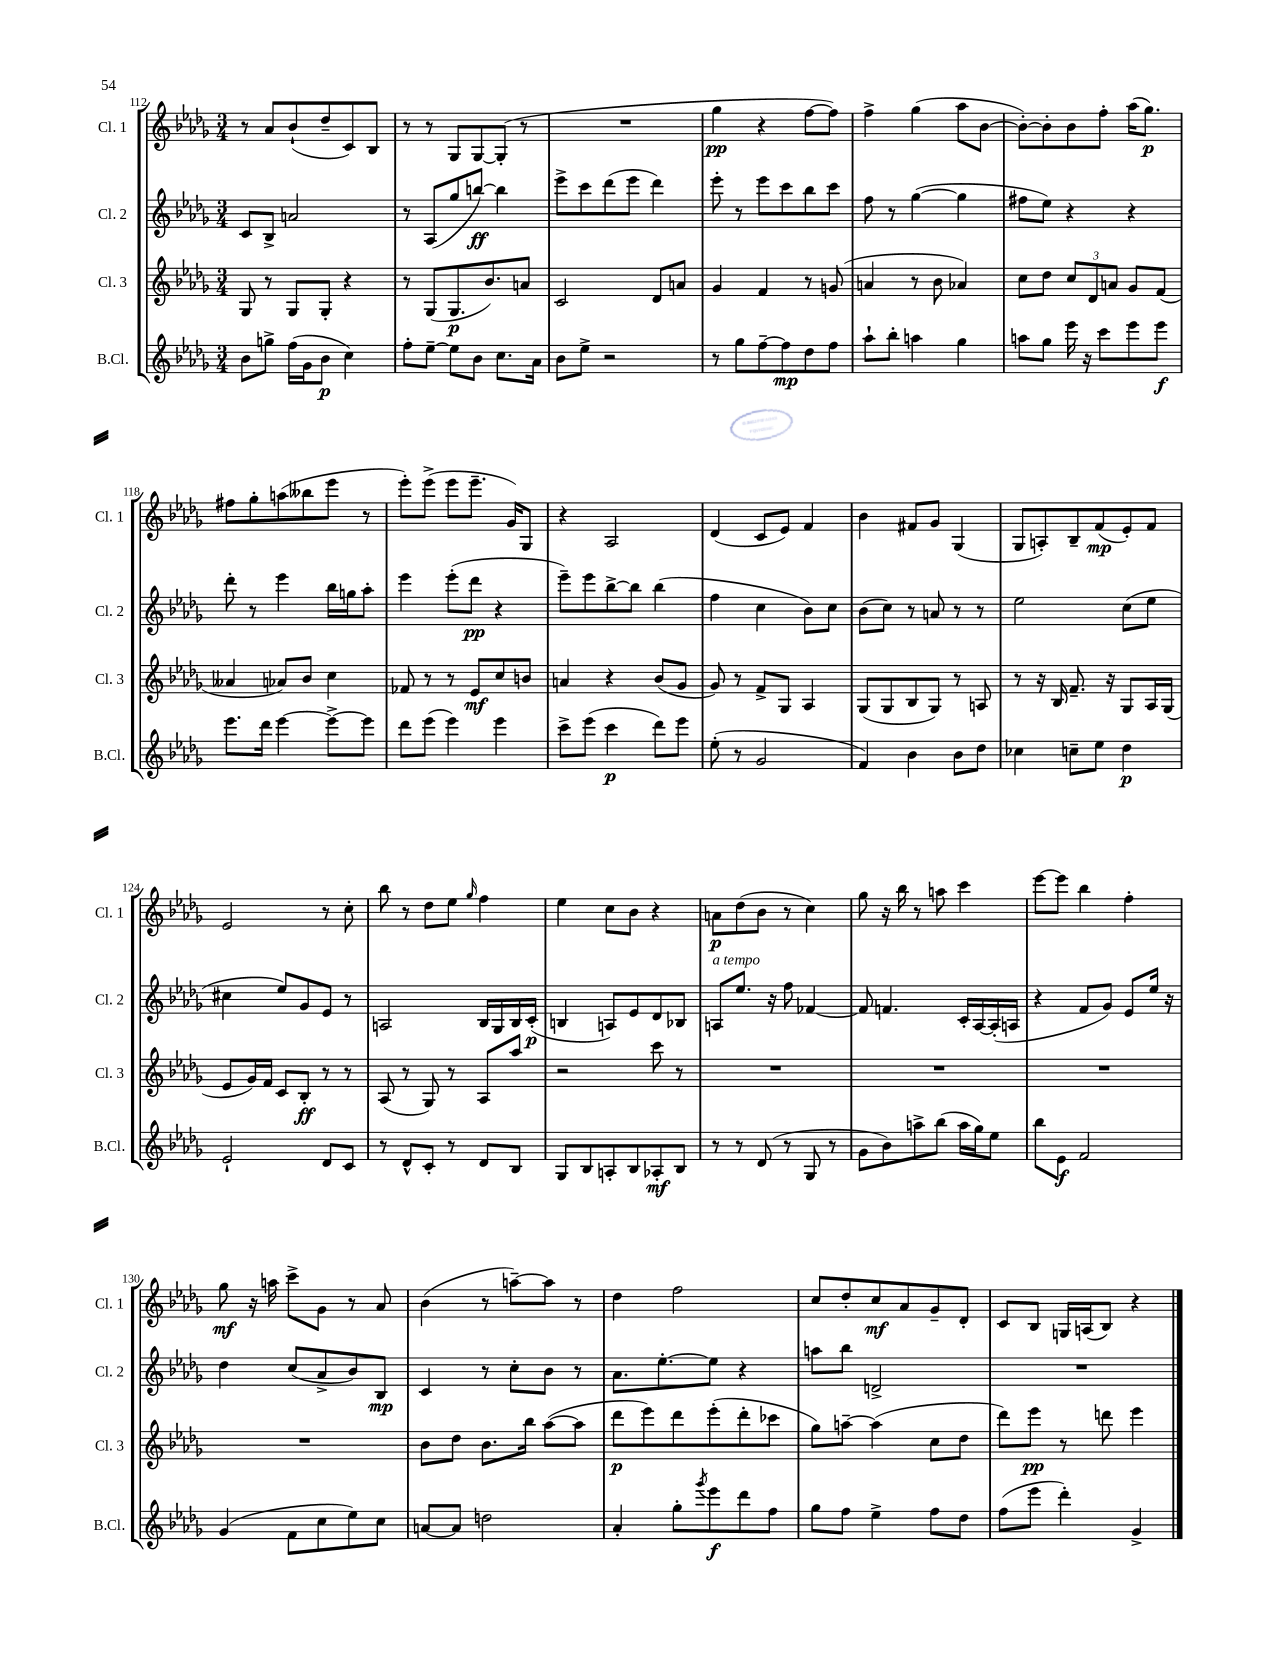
<<
\new StaffGroup <<
\new Staff = "s0" \with { instrumentName = "Cl. 1" shortInstrumentName = "Cl. 1" } {
    \clef treble \key des \major \numericTimeSignature \time 3/4
    r8 aes'8 bes'8-!( des''8-- c'8) bes8 |
    r8 r8 ges8 ges8~ ges8-.( r8 |
    R2. |
    ges''4\pp r4 f''8~ f''8) |
    f''4-> ges''4( aes''8 bes'8~ |
    bes'8~-.) bes'8-. bes'8 f''8-. aes''16( ges''8.\p) |
    fis''8 ges''8-. a''8( beses''8 ees'''8 r8 |
    ees'''8-.) ees'''8->( ees'''8 ees'''8.-- ges'16) ges8 |
    r4 aes2 |
    des'4( c'8 ees'8) f'4 |
    bes'4 fis'8 ges'8 ges4( |
    ges8 a8-.) bes8-- f'8\mp( ees'8-.) f'8 |
    ees'2 r8 c''8-. |
    bes''8 r8 des''8 ees''8 \grace { ges''16 } f''4 |
    ees''4 c''8 bes'8 r4 |
    a'8\p des''8( bes'8 r8 c''4) |
    ges''8 r16 bes''16 r8 a''8 c'''4 |
    ees'''8~ ees'''8 bes''4 f''4-. |
    ges''8\mf r16 a''16 c'''8-> ges'8 r8 aes'8 |
    bes'4( r8 a''8~--) a''8 r8 |
    des''4 f''2 |
    c''8 des''8-. c''8\mf aes'8 ges'8-- des'8-. |
    c'8 bes8 g16 a16( bes8) r4 \bar "|." |
}
\new Staff = "s1" \with { instrumentName = "Cl. 2" shortInstrumentName = "Cl. 2" } {
    \clef treble \key des \major \numericTimeSignature \time 3/4
    c'8 bes8-> a'2 |
    r8 aes8( ges''8 b''8~\ff) b''4 |
    ees'''8-> c'''8 des'''8( ees'''8 des'''4) |
    ees'''8-. r8 ees'''8 c'''8 bes''8 c'''8 |
    f''8 r8 ges''4~( ges''4 |
    fis''8 ees''8) r4 r4 |
    des'''8-. r8 ees'''4 bes''16 g''16 aes''8-. |
    ees'''4 ees'''8-.( des'''8\pp r4 |
    ees'''8--) ees'''8 bes''8~-> bes''8 bes''4( |
    f''4 c''4 bes'8) c''8 |
    bes'8( c''8) r8 a'8 r8 r8 |
    ees''2 c''8( ees''8 |
    cis''4 ees''8) ges'8 ees'8 r8 |
    a2 bes16 ges16 bes16 c'16-.\p( |
    b4 a8) ees'8 des'8 bes8 |
    a8^\markup { \italic "a tempo" } ees''8. r16 f''8 fes'4~ |
    fes'8 f'4. c'16-. aes16~ aes16-.( a16 |
    r4 f'8 ges'8) ees'8 ees''16 r16 |
    des''4 c''8( aes'8-> bes'8) bes8\mp |
    c'4 r8 c''8-. bes'8 r8 |
    aes'8. ees''8.~-. ees''8 r4 |
    a''8 bes''8 d'2-> |
    R2. \bar "|." |
}
\new Staff = "s2" \with { instrumentName = "Cl. 3" shortInstrumentName = "Cl. 3" } {
    \clef treble \key des \major \numericTimeSignature \time 3/4
    ges8 r8 ges8 ges8-. r4 |
    r8 ges8( ges8.\p bes'8.) a'8 |
    c'2 des'8 a'8 |
    ges'4 f'4 r8 g'8( |
    a'4 r8 bes'8 aes'4) |
    c''8 des''8 \tuplet 3/2 { c''8 des'8 a'8 } ges'8 f'8( |
    aeses'4 aes'8) bes'8 c''4 |
    fes'8 r8 r8 ees'8\mf c''8 b'8 |
    a'4 r4 bes'8( ges'8 |
    ges'8) r8 f'8-> ges8 aes4 |
    ges8( ges8 bes8 ges8) r8 a8 |
    r8 r16 bes16 f'8.-- r16 ges8 aes16 ges16( |
    ees'8 ges'16) f'16 c'8 bes8-.\ff r8 r8 |
    aes8( r8 ges8) r8 aes8 aes''8 |
    r2 c'''8 r8 |
    R2. |
    R2. |
    R2. |
    R2. |
    bes'8 des''8 bes'8. bes''16 aes''8~( aes''8 |
    des'''8\p ees'''8) des'''8 ees'''8-.( des'''8-. ces'''8 |
    ges''8) a''8~-- a''4( c''8 des''8 |
    des'''8) ees'''8\pp r8 d'''8 ees'''4 \bar "|." |
}
\new Staff = "s3" \with { instrumentName = "B.Cl." shortInstrumentName = "B.Cl." } {
    \clef treble \key des \major \numericTimeSignature \time 3/4
    bes'8 g''8-> f''16( ges'16 bes'8\p c''4) |
    f''8-. ees''8~-- ees''8 bes'8 c''8. aes'16 |
    bes'8 ees''8-> r2 |
    r8 ges''8 f''8~-- f''8\mp des''8 f''8 |
    aes''8-! bes''8-. a''4 ges''4 |
    a''8 ges''8 ees'''16 r16 c'''8 ees'''8 ees'''8\f |
    ees'''8. des'''16 ees'''4~ ees'''8~-> ees'''8 |
    des'''8 ees'''8( ees'''4) ees'''4 |
    c'''8-> ees'''8( c'''4\p des'''8) ees'''8 |
    ees''8-.( r8 ges'2 |
    f'4) bes'4 bes'8 des''8 |
    ces''4 c''8-- ees''8 des''4\p |
    ees'2-! des'8 c'8 |
    r8 des'8-^ c'8-. r8 des'8 bes8 |
    ges8 bes8 a8-. bes8 aes8-.\mf bes8 |
    r8 r8 des'8( r8 ges8 r8 |
    ges'8 bes'8) a''8-> bes''8( a''16 ges''16) ees''8 |
    bes''8 ees'8\f f'2 |
    ges'4( f'8 c''8 ees''8) c''8 |
    a'8~ a'8 d''2 |
    aes'4-. ges''8-. \acciaccatura { ges'''8 } ees'''8\f des'''8 f''8 |
    ges''8 f''8 ees''4-> f''8 des''8 |
    f''8( ees'''8 des'''4-.) ges'4-> \bar "|." |
}
>>
>>
\layout { \context { \Score currentBarNumber = #112 } }
